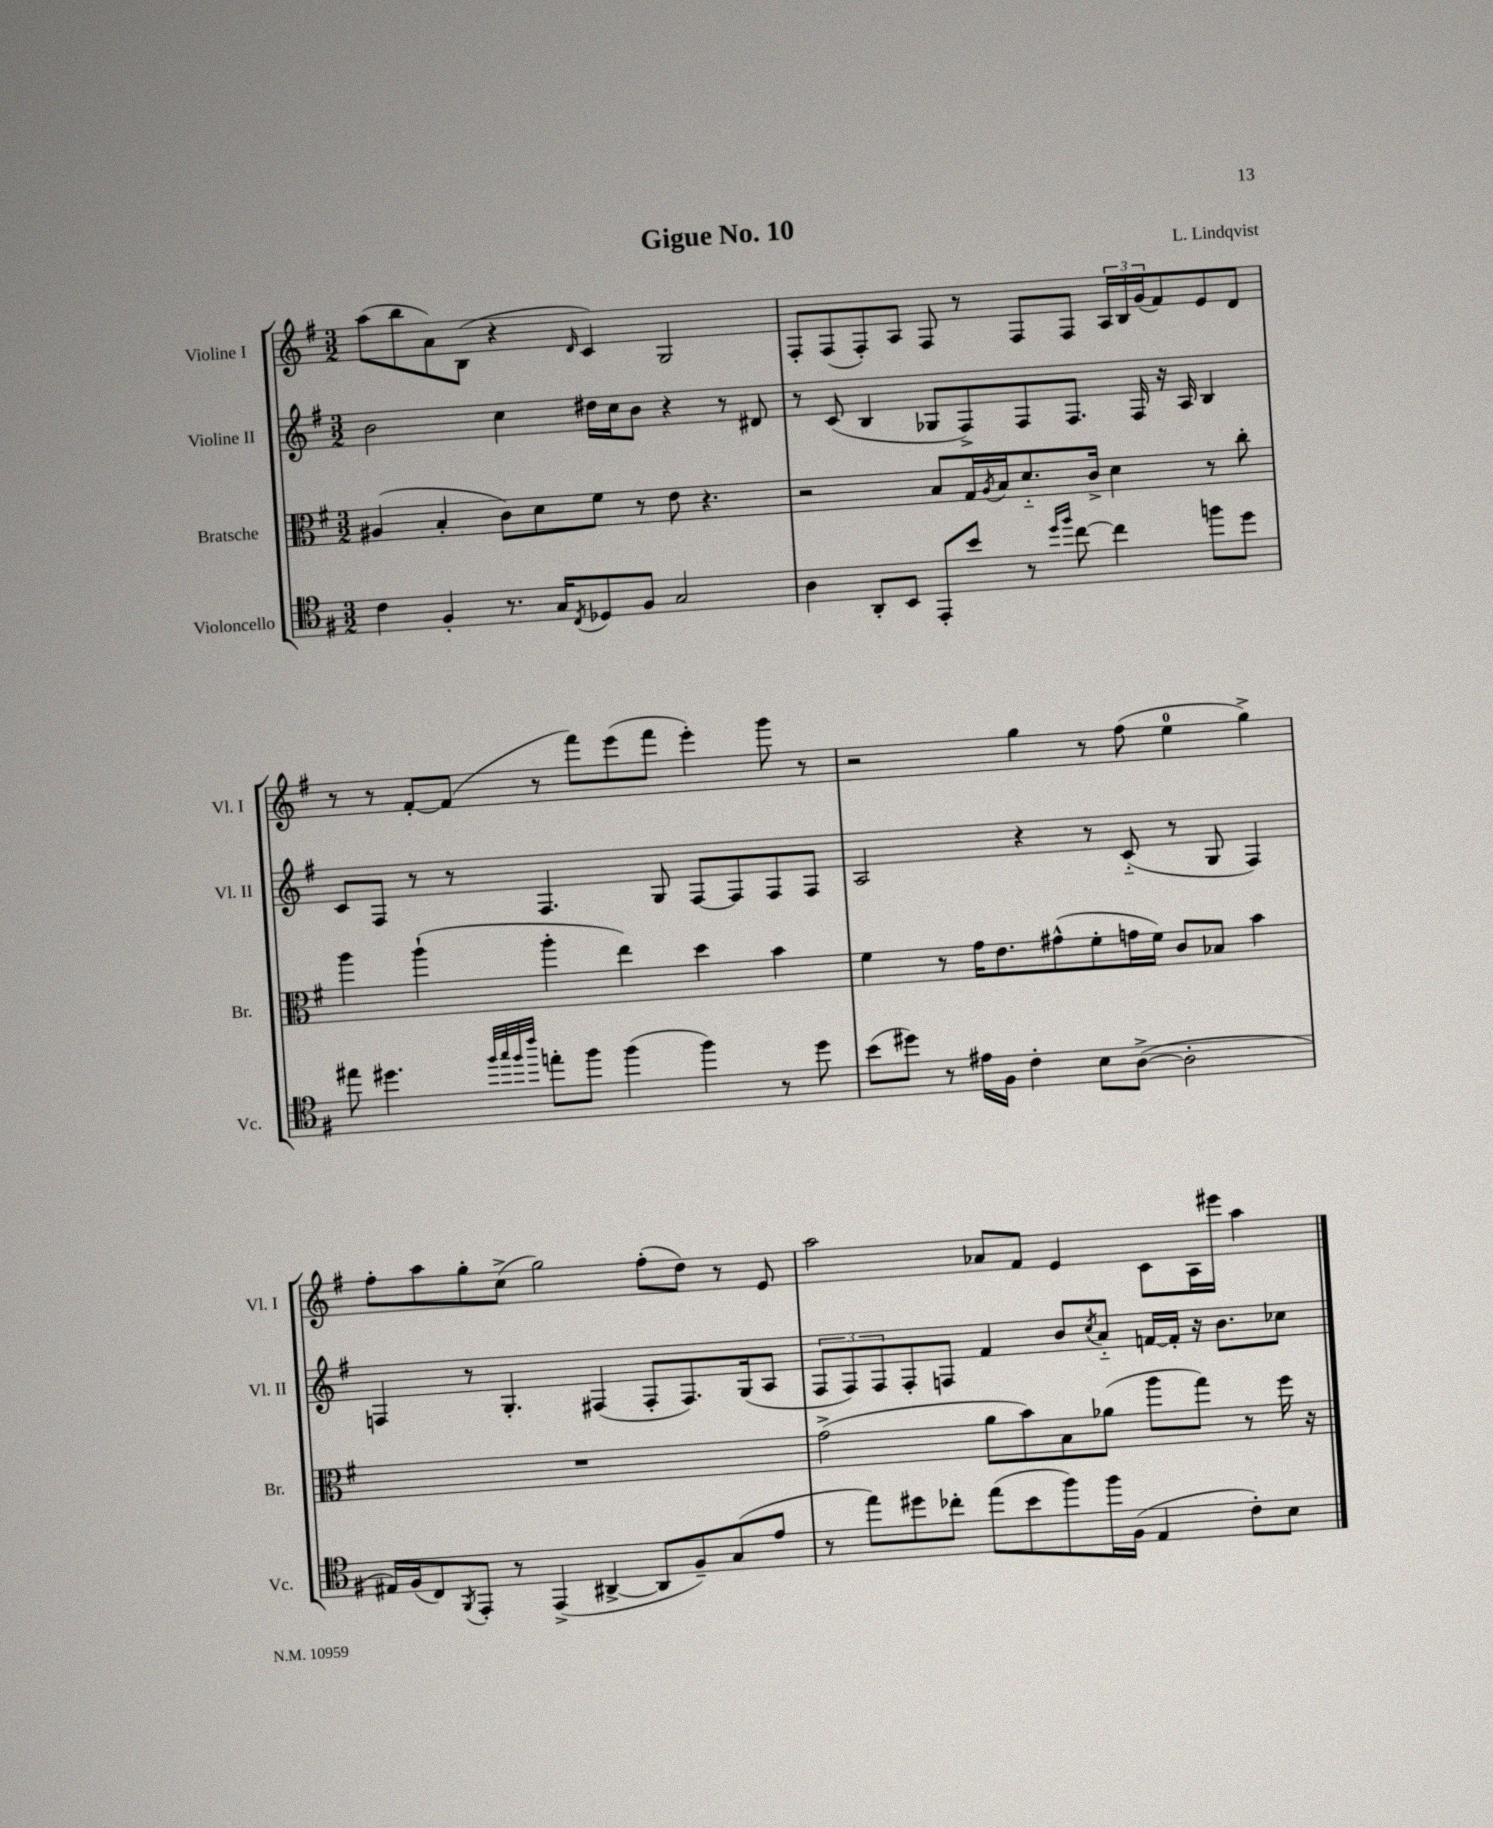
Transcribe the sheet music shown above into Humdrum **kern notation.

**kern	**kern	**kern	**kern
*staff4	*staff3	*staff2	*staff1
*clefC4	*clefC3	*clefG2	*clefG2
*k[f#]	*k[f#]	*k[f#]	*k[f#]
*M3/2	*M3/2	*M3/2	*M3/2
4c\	(4A#/	2b\	(8aa\L
.	.	.	8bb\
4F#'/	4B'/	.	8a\)
.	.	.	(8B\J
8.r	8c\L)	4cc\	4r
.	8d\	.	.
16G/LK	.	.	.
8qC/	.	.	16qqd/
8D-/	8f#\J	16dd#\LL	4c/)
.	.	16cc\J	.
8F#/J	8r	8b\J	.
2G/	8e\	4r	2G/
.	4.r	.	.
.	.	8r	.
.	.	8d#/	.
=	=	=	=
4A\	2r	8r	8F#'/L
.	.	(8c/	(8F#/
8AA'/L	.	4B/	8F#'/)
8BB/J	.	.	8A/J
8EE'/L	8B/L	8G-/L	8F#/
8b/J	16G/L	8F#^/)	8r
.	8qA/	.	.
.	16B/J	.	.
8r	8.d'~/	8F#/	8F#/L
16qqdd/LL	.	.	.
16qqff#/JJ	.	.	.
[8cc\	.	8.F#/J	8F#/J
.	16c^/Jk	.	.
4cc\]	4d\	.	24A/LL
.	.	.	24B/
.	.	16F#/	.
.	.	.	(24g/J
.	.	16r	8f#/)
.	.	16A/	.
8ff\L	8r	4B/	8e/
8dd\J	8cc'\	.	8d/J
=	=	=	=
8ee#\	4aa\	8c/L	8r
4.dd#\	.	8F#/J	8r
.	(4aa`\	8r	[8f#'/L
.	.	8r	(8f#/]J
32qqff#/LLL	.	.	.
32qqgg/	.	.	.
32qqff#/	.	.	.
32qqccc/JJJ	.	.	.
8ee'\L	4aa'\	4.F#/	8r
8ff#\J	.	.	8fff#\L)
(4ff#\	4ee\)	.	(8eee\
.	.	8G/	8fff#\J
4ff#\)	4dd\	[8F#/L	4eee'\)
.	.	8F#/]	.
8r	4b\	8F#/	8ggg\
8dd#\	.	8F#/J	8r
=	=	=	=
(8b\L	4f#\	2A/	2r
8dd#\J)	.	.	.
8r	8r	.	.
16e#\LL	16g\LK	.	.
16F#\JJ	8.e\	.	.
4c'\	.	4r	4gg\
.	(8g#^^\	.	.
8B\L	8f#'\	8r	8r
([8A^\J	16g\L	(8c'~/	(8ff#\
.	16f#\JJ)	.	.
2A'\]	8c/L	8r	4ee\
.	8B-/J	8G/	.
.	4b\	4F#/)	4gg^\)
=	=	=	=
16E#/LL)	1.r	4F/	8ff#'\L
(16F#/J	.	.	.
8C/)	.	.	8aa\
8qFF#/	.	.	.
8EE'/J	.	8r	8gg'\
8r	.	4.G'/	(8cc^\J
(4EE^/	.	.	2gg\)
[4AA#^/	.	(4F#/	.
8AA#/]L	.	8F#'/L	(8ff#'\L
8F#~/)	.	8.F#/)	8dd\J)
(8G/	.	.	8r
.	.	(16G/k	.
8e/J	.	8A/J	8e/
=	=	=	=
8r	(2g^\	12F#/L	2aa\
.	.	12F#/)	.
8ee\L)	.	.	.
.	.	12F#/	.
8dd#\	.	8F#'/	.
8cc-'\J	.	8F/J	.
(8ee\L	8a\L	4f#/	8a-/L
8b\	8b\)	.	8f#/J
8ff#\)	8B\	8b/L	4e/
.	.	8qcc/	.
16ff#\L	(8a-\J	8a'~/J	.
(16F#\JJ	.	.	.
4E/	8aa\L	[16f/LL	8c\L
.	.	16f'/]JJ	.
.	8gg\J)	16r	16A\L
.	.	8.b\L	16eee#\JJ
8c'\L)	8r	.	4aa\
8B\J	16ff#\	8cc-\J	.
.	16r	.	.
==	==	==	==
*-	*-	*-	*-
